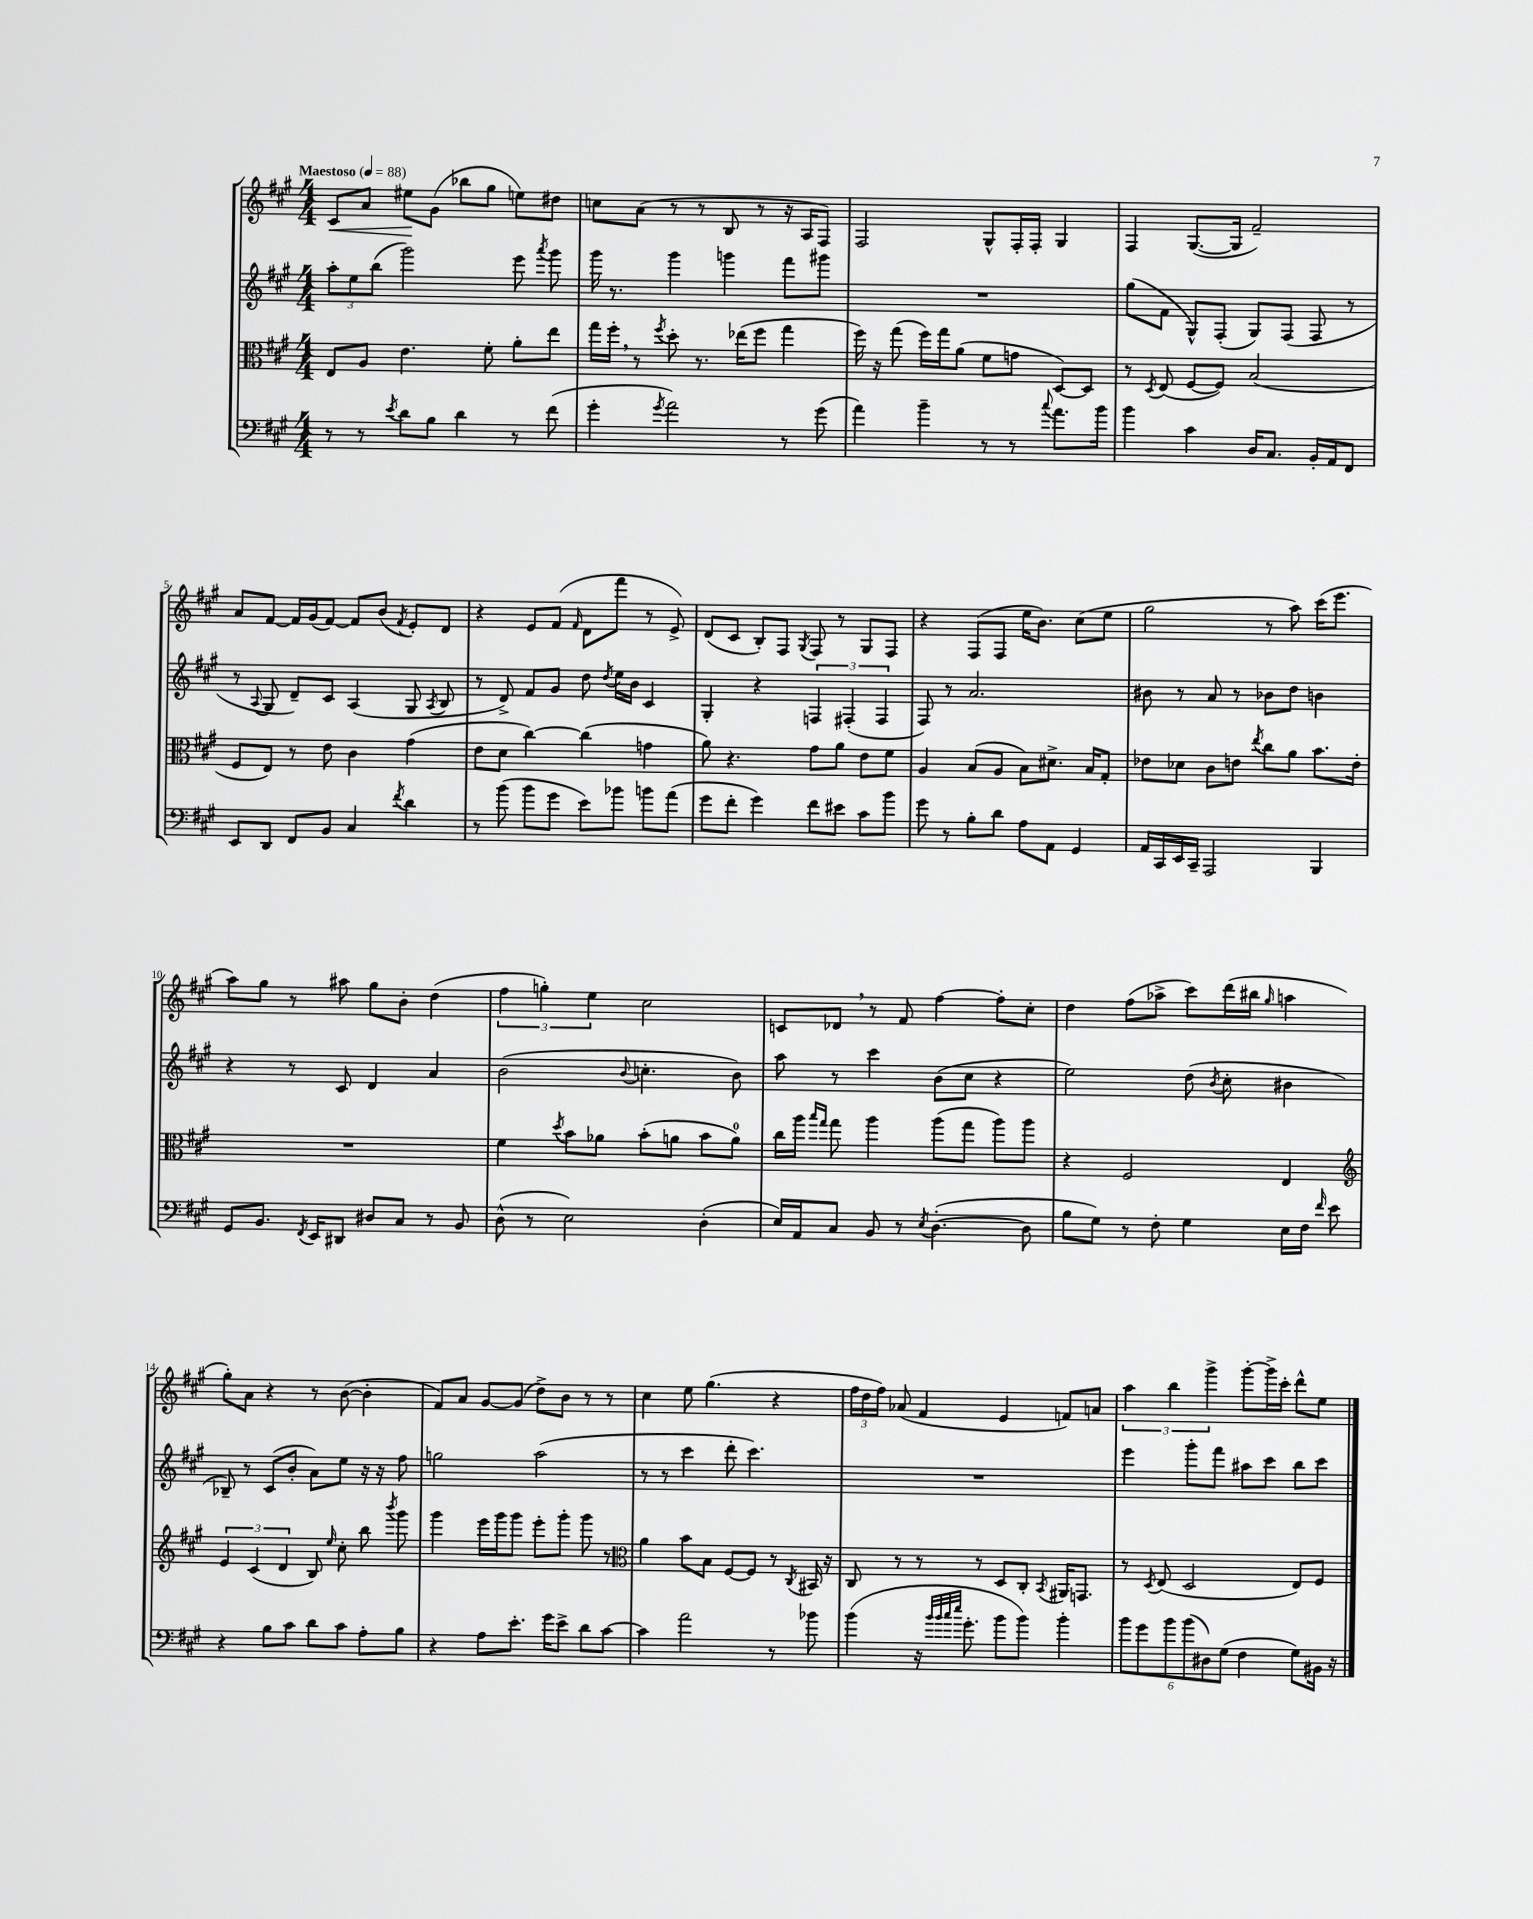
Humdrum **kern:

**kern	**kern	**kern	**kern
*staff4	*staff3	*staff2	*staff1
*clefF4	*clefC3	*clefG2	*clefG2
*k[f#c#g#]	*k[f#c#g#]	*k[f#c#g#]	*k[f#c#g#]
*M4/4	*M4/4	*M4/4	*M4/4
*MM88	*MM88	*MM88	*MM88
8r	8E/L	12aa'\L	8c#/L
.	.	12ee\	.
8r	8A/J	.	8a/J
.	.	(12bb\J	.
8qe/	.	.	.
8d\L	4.e\	2ggg#\)	8ee#\L
8B\J	.	.	(8g#\J
4d\	.	.	8bb-\L
.	8f#'\	.	8gg#\J
8r	8a'\L	8eee\	8ee\L)
.	.	8qaaa/	.
(8f#\	8ee\J	8ggg#\	8dd#\J
=	=	=	=
4g#'\	16gg#\LL	16ggg#\	8cc\L
.	16ff#'\JJ	8.r	.
.	8r	.	(8a\J
8qg#/	8qff#/	.	.
2a\)	8dd'\	4ggg#\	8r
.	8.r	.	8r
.	.	4ggg\	8B/
.	(16ee-\LK	.	.
.	8ff#\J	.	8r
8r	4gg#\	8fff#\L	16r
.	.	.	16A/LK
(8g#\	.	8ggg#\J	8F#/J)
=	=	=	=
4a\)	16ff#\)	1r	2F#/
.	16r	.	.
.	(8gg#\	.	.
4b~\	16ff#\LL)	.	.
.	16gg#\J	.	.
.	(8a\J	.	.
8r	8f#\L	.	8G#^^/L
8r	8g\J	.	16F#'/L
.	.	.	16F#'/JJ
8qqcc#/	.	.	.
8.a\L	[8D/L)	.	4G#/
.	8D/]J	.	.
16b\Jk	.	.	.
=	=	=	=
4b\	8r	(8gg#\L	4F#/
.	8qD/	.	.
.	(8E/	8f#\J	.
4c#\	[8F#/L	8G#^^/L)	([8.G#/L
.	8F#/]J)	(8F#'/J	.
.	.	.	16G#/]Jk
16D/LK	(2B/	8G#/L)	2f#~/)
8.C#/J	.	.	.
.	.	(8F#/J	.
16BB'/LL	.	8F#/	.
16AA/J	.	.	.
8FF#/J	.	8r	.
=	=	=	=
8EE/L	8F#/L	8r	8a/L
.	.	8qqA/	.
8DD/J	8E/J)	8G#/	[8f#/J
8FF#/L	8r	8d~/L)	16f#/]LL
.	.	.	(16g#/J
8BB/J	8e\	8c#/J	[8f#/J)
4C#/	4c#\	(4A/	8f#/]L
.	.	.	(8b/J
8qf#/	.	.	8qf#/
4d\	(4g#\	8G#/	8e'/L)
.	.	8qA/	.
.	.	8B/	8d/J
=	=	=	=
8r	8e\L	8r	4r
(8b\	8d\J	8d^/)	.
8b\L	[4cc#\)	8f#/L	8e/L
8g#\J	.	8g#/J	(8f#/J
.	.	.	16qqf#/
8e\L)	(4cc#\]	8dd\	8d\L
.	.	8qdd/	.
8b-\J	.	16ee\LL	8fff#\J
.	.	16b\JJ	.
8b\L	4g\	4c#/	8r
(8a\J	.	.	8e^/)
=	=	=	=
8g#\L	8a\)	4G#'/	(8d/L
8f#'\J	4.r	.	8c#/J
4g#\)	.	4r	8B'/L)
.	.	.	8F#/J
.	.	.	8qG#/
8f#\L	8g#\L	6F/	8F#/
8e#\J	8a\J	.	8r
.	.	(6F#'/	.
8c#\L	8e\L	.	8G#/L
.	.	6F#/	.
8b\J	8f#\J	.	8F#/J
=	=	=	=
8g#\	4A/	8F#/)	4r
8r	.	8r	.
8B'\L	(8B/L	2.a/	(8F#/L
8d\J	8A/J	.	8F#/J
8A\L	8B\L)	.	16ee\LK
.	.	.	8.b\J)
8AA\J	8.d#^\J	.	.
4GG#/	.	.	(8cc#\L
.	16B/LK	.	.
.	8G#'/J	.	8ee\J
=	=	=	=
16AA/LL	8e-\L	8b#\	2gg#\
16CC#/	.	.	.
16EE/	8d-\J	8r	.
16CC#~/JJ	.	.	.
2AAA/	8c#\L	8a/	.
.	8e\J	8r	.
.	8qee/	.	.
.	8cc#\L	8b-\L	8r
.	8a\J	8dd\J	8aa\)
4BBB/	8.b\L	4b\	(16ccc#\LK
.	.	.	8.eee\J
.	16e'\Jk	.	.
=	=	=	=
8GG#/L	1r	4r	8aa\L)
8.BB/J	.	.	8gg#\J
.	.	8r	8r
8qFF#/	.	.	.
16EE/LK	.	.	.
8DD#/J	.	8c#/	8aa#\
8D#/L	.	4d/	8gg#\L
8C#/J	.	.	8b'\J
8r	.	4a/	(4dd\
8BB/	.	.	.
=	=	=	=
(8D^^\	4f#\	(2b\	6ff#\
8r	.	.	.
.	.	.	6gg'\)
.	8qdd/	.	.
2E\)	8b\L	.	.
.	.	.	6ee\
.	8a-\J	.	.
.	.	8qqb/	.
.	(8b'\L	4.cc'\	2cc#\
.	8a\J	.	.
(4D'\	8b\L	.	.
.	8a\J)	8b\)	.
=	=	=	=
16E/LL)	16cc#\LL	8aa\	8c/L
16AA/J	16aa\JJ	.	.
.	16qqbb/LL	.	.
.	16qqgg#/JJ	.	.
8C#/J	8gg#\	8r	8d-/J
8BB/	4aa\	4ccc#\	8r
8r	.	.	8f#/
8qE/	.	.	.
([4.D'\	(8aa\L	(8b\L	[4ff#\
.	8gg#\J	8cc#\J	.
.	8aa\L)	4r	8ff#'\]L
8D\]	8aa\J	.	8cc#'\J
=	=	=	=
8B\L	4r	2ee\)	4dd\
8G#\J)	.	.	.
8r	2F#/	.	(8ff#\L
8F#'\	.	.	8aa-^\J
4G#\	.	(8dd\	8ccc#\L)
.	.	8qb/	.
.	.	8cc#'\	(16ddd\L
.	.	.	16bb#\JJ
.	.	.	16qqgg#/
16E\LL	4E/	4b#\	4aa\
16F#\JJ	.	.	.
16qqf#/	.	.	.
8e\	.	.	.
=	=	=	=
*	*clefG2	*	*
4r	6e/	8B-~/)	8gg#'\L)
.	.	8r	8a\J
.	(6c#/	.	.
8B\L	.	(8c#/L	4r
.	6d/	.	.
8c#\J	.	8b'/J	.
8d\L	8B/)	8a\L)	8r
.	16qqee/	.	.
8c#\J	8cc#'\	8ee\J	([8b\
8A'\L	8bb\	16r	4b'\]
.	.	16r	.
.	8qbbb/	.	.
8B\J	8ggg#\	8ff#\	.
=	=	=	=
4r	4ggg#\	2gg\	8f#/L)
.	.	.	8a/J
8A\L	16eee\LL	.	[8g#/L
.	16ggg#\J	.	.
8.e'\J	8ggg#\J	.	(8g#/]J
.	8eee'\L	(2aa\	8dd^\L)
16g#\LK	.	.	.
8e^\J	8ggg#'\J	.	8b\J
8d\L	8ggg#\	.	8r
[8c#\J	8r	.	8r
=	=	=	=
*	*clefC3	*	*
4c#\]	4a\	8r	4cc#\
.	.	8r	.
2a\	8b\L	4ccc#\	8ee\
.	8B\J	.	(4.gg#\
.	[8F#/L	8ddd'\	.
.	8F#/]J	4.ccc#\)	.
8r	8r	.	4r
.	8qC#/	.	.
8b-\	16BB#/	.	.
.	16r	.	.
=	=	=	=
(4b\	8C#/	1r	24ff#\LL
.	.	.	24dd\
.	.	.	24ff#\JJ)
.	8r	.	(8a-/
16r	8r	.	4f#/
32qqb/LLL	.	.	.
32qqb/	.	.	.
32qqcc#/	.	.	.
32qqee/JJJ	.	.	.
8.g#'\	.	.	.
.	8r	.	.
8b\L	8D/L	.	4e/
8b\J)	8C#'/J	.	.
.	8qBB/	.	.
4b'\	16AA#/LK	.	8f/L)
.	8.GG/J	.	.
.	.	.	8a/J
=	=	=	=
12b\L	8r	4eee\	6aa\
12g#\	.	.	.
.	8qD/	.	.
.	(8E/	.	.
12b\	.	.	6bb\
(12b\	2D/	8ggg#'\L	.
12D#\)	.	.	6ggg#^\
.	.	8fff#\J	.
(12G#\J	.	.	.
4F#\	.	8aa#\L	[8ggg#'\L
.	.	8ccc#\J	16ggg#^\]L
.	.	.	16ccc#'\JJ
8G#\L)	8E/L)	8bb\L	8ddd^^\L
16BB#\Jk	8F#/J	8ccc#\J	8ee\J
16r	.	.	.
==	==	==	==
*-	*-	*-	*-
